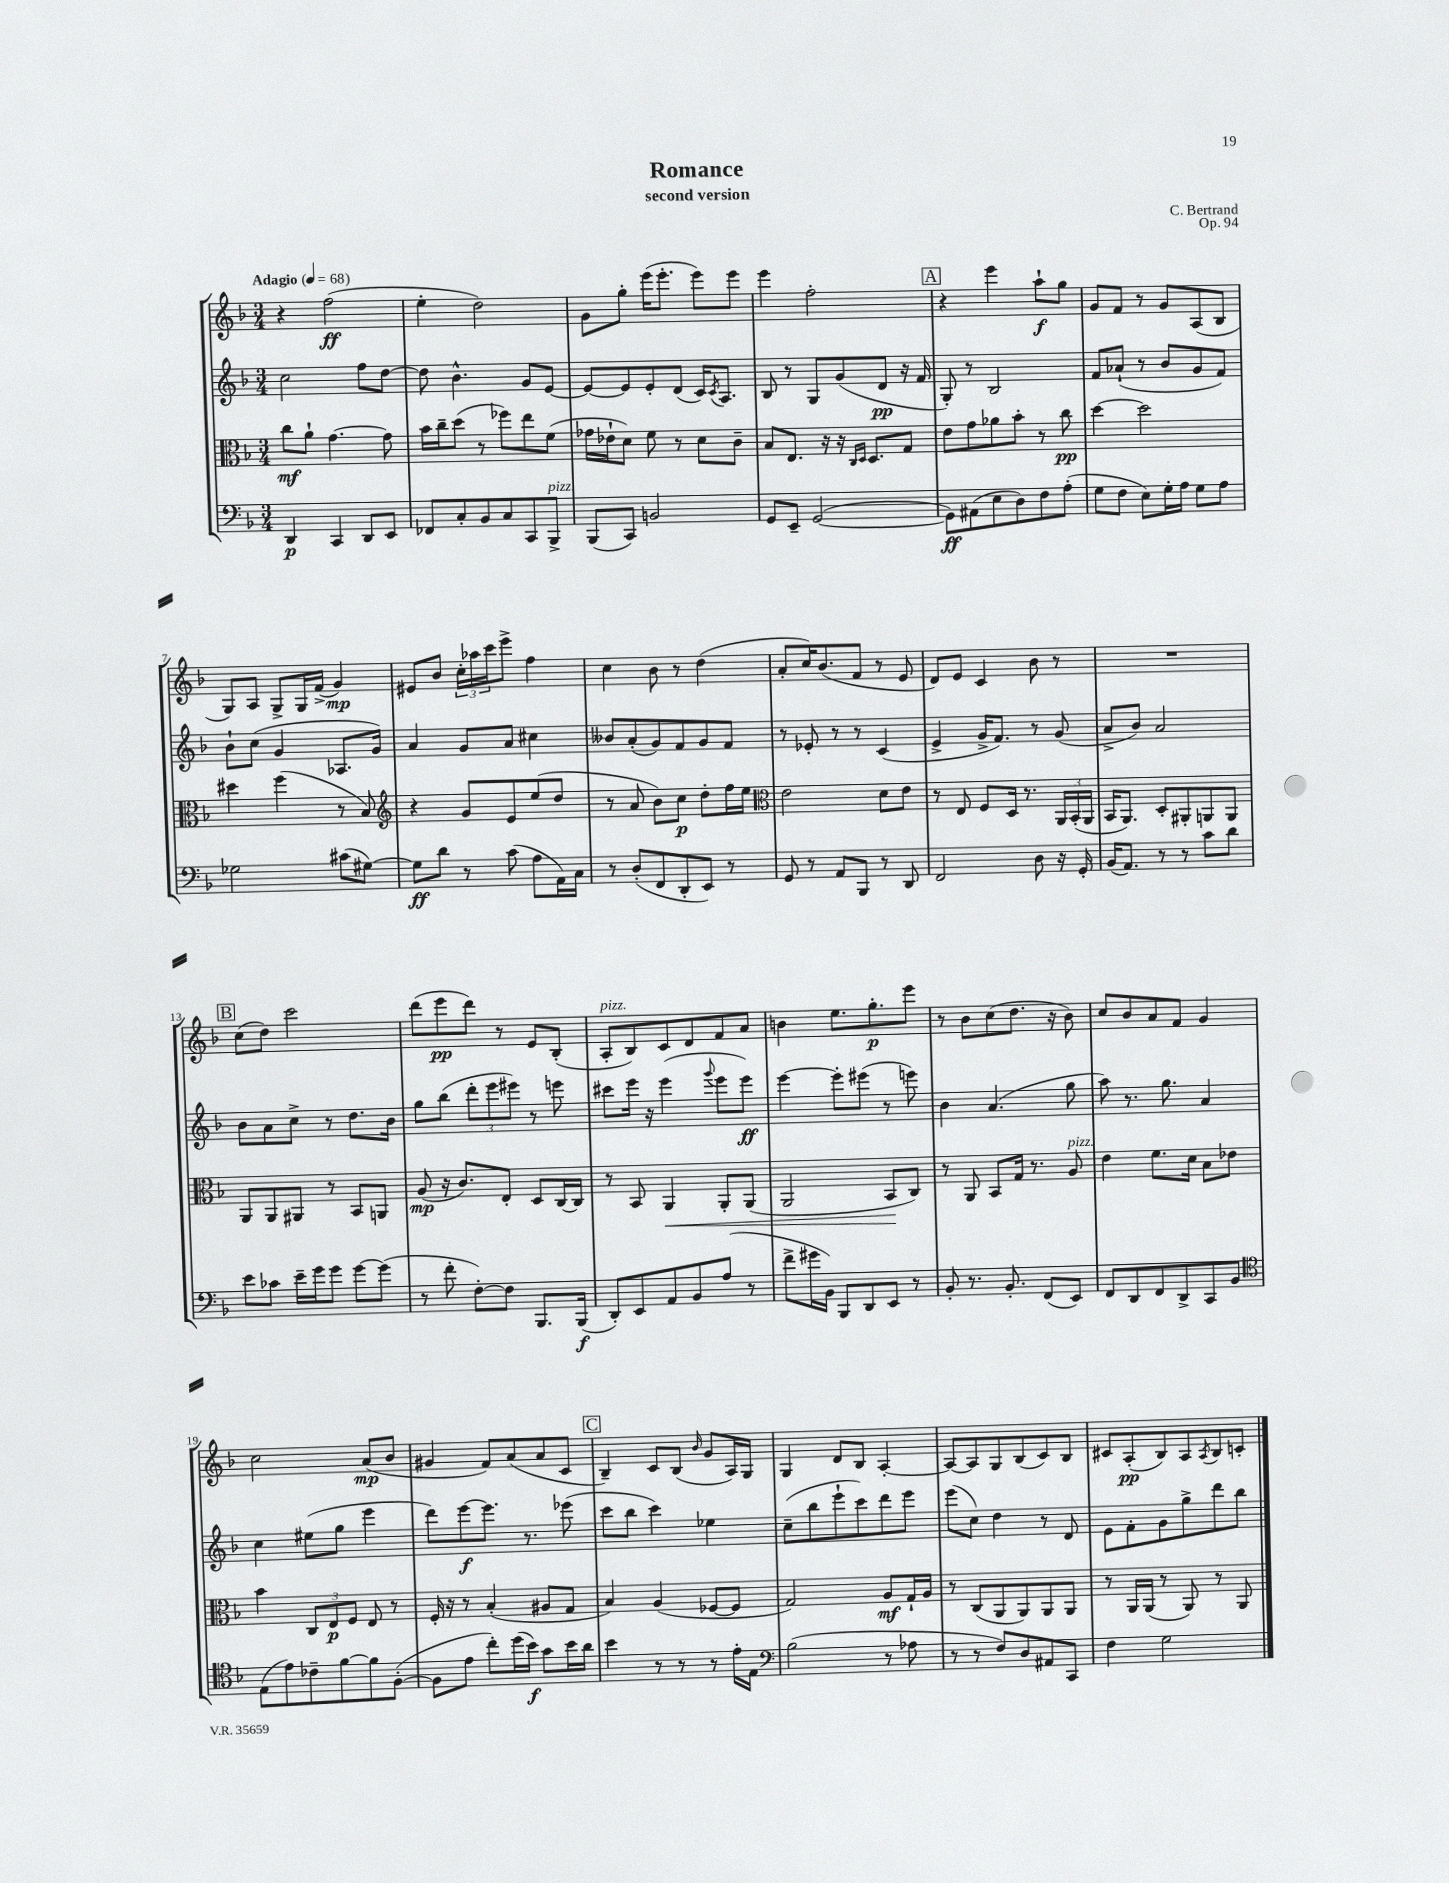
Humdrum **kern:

**kern	**dynam	**kern	**dynam	**kern	**dynam	**kern	**dynam
*part4	*part4	*part3	*part3	*part2	*part2	*part1	*part1
*staff4	*staff4	*staff3	*staff3	*staff2	*staff2	*staff1	*staff1
*clefF4	*	*clefC3	*	*clefG2	*	*clefG2	*
*k[b-]	*	*k[b-]	*	*k[b-]	*	*k[b-]	*
*M3/4	*	*M3/4	*	*M3/4	*	*M3/4	*
*MM68	*	*MM68	*	*MM68	*	*MM68	*
=1	=1	=1	=1	=1	=1	=1	=1
!	!	!	!	!	!	!LO:TX:a:B:t=Adagio	!
4DD/	p	8cc\L	mf	2cc\	.	4r	.
.	.	8a`\J	.	.	.	.	.
4CC/	.	[4.g\	.	.	.	(2ff\	ff
8DD/L	.	.	.	8ff\L	.	.	.
8EE/J	.	8g\]	.	[8dd\J	.	.	.
=2	=2	=2	=2	=2	=2	=2	=2
8FF-X/L	.	16b-\LL	.	8dd\]	.	4ee'\	.
.	.	16cc~\J	.	.	.	.	.
8C'/	.	(8dd\J	.	4.b-^^\	.	.	.
8BB-/	.	8r	.	.	.	2dd\)	.
8C/	.	8ff-X\L)	.	.	.	.	.
8CC/	.	8ee\	.	8g/L	.	.	.
!LO:TX:a:i:t=pizz.	!	!	!	!	!	!	!
8BBB-^/J	.	(8f\J	.	[8e/J	.	.	.
=3	=3	=3	=3	=3	=3	=3	=3
(8BBB-/L	.	16g-X\LL	.	8e/L_	.	8g\L	.
.	.	16e-X`\J	.	.	.	.	.
8CC/J)	.	8d\J)	.	8e/]	.	8gg'\J	.
2BBn/	.	8f\	.	8e'/	.	(16eee\KL	.
.	.	.	.	.	.	8.eee'\J	.
.	.	8r	.	(8d/J	.	.	.
.	.	8d\L	.	16c/KL)	.	8eee\L)	.
.	.	.	.	8qc/	.	.	.
.	.	.	.	8.A/J	.	.	.
.	.	8c~\J	.	.	.	8eee\J	.
=4	=4	=4	=4	=4	=4	=4	=4
8GG/L	.	8B-/L	.	8B-/	.	4eee\	.
8EE~/J	.	8.E/J	.	8r	.	.	.
([2GG/	.	.	.	8G/L	.	2ff'\	.
.	.	16r	.	.	.	.	.
.	.	16r	.	(8g/	.	.	.
.	.	16qqC/LL	.	.	.	.	.
.	.	16qqD/JJ	.	.	.	.	.
.	.	8.D/L	.	.	.	.	.
.	.	.	.	8d/J	pp	.	.
.	.	8G/J	.	16r	.	.	.
.	.	.	.	16f/	.	.	.
!!LO:REH:place=s1:t=A
=5	=5	=5	=5	=5	=5	=5	=5
8GG\L])	ff	8e\L	.	8G'/)	.	4r	.
(8AA#X\	.	8g\	.	8r	.	.	.
8E\	.	8a-X\	.	2B-/	.	4eee\	.
8D\)	.	8b-'\J	.	.	.	.	.
8F\	.	8r	.	.	.	8aa`\L	f
(8A'\J	.	8cc\	pp	.	.	8gg\J	.
=6	=6	=6	=6	=6	=6	=6	=6
8G\L	.	[4dd\	.	8f/L	.	8g/L	.
8F\J	.	.	.	(8a-X`/J	.	8f/J	.
8E\L)	.	2dd\]	.	8r	.	8r	.
16G'\L	.	.	.	8b-/L	.	8g/L	.
16A\JJ	.	.	.	.	.	.	.
8G\L	.	.	.	8g/	.	(8A/	.
8A\J	.	.	.	8f/J)	.	8B-/J	.
!!LO:LB:g=z
=7	=7	=7	=7	=7	=7	=7	=7
2G-X\	.	4dd#X\	.	8b-`\L	.	8G/L)	.
.	.	.	.	(8cc\J	.	8A/J	.
.	.	(4ff\	.	4g/	.	8G^/L	.
.	.	.	.	.	.	16G/L	.
.	.	.	.	.	.	(16f^/JJ	.
(8c#X\L	.	8r	.	8.A-X/L	.	4g/)	mp
[8G#X\J)	.	8B-/)	.	.	.	.	.
.	.	.	.	16g/Jk)	.	.	.
=8	=8	=8	=8	=8	=8	=8	=8
*	*	*clefG2	*	*	*	*	*
8G#\L]	ff	4r	.	4a/	.	8e#X/L	.
8d\J	.	.	.	.	.	8b-/J	.
8r	.	8g/L	.	8g/L	.	24cc'\LL	.
.	.	.	.	.	.	24aa-X\	.
.	.	.	.	.	.	24ccc\J	.
(8c\	.	8e/	.	8a/J	.	8eee^\J	.
8A\L	.	(8ee/	.	4cc#X\	.	4ff\	.
16AA\L)	.	8dd/J	.	.	.	.	.
16C\JJ	.	.	.	.	.	.	.
=9	=9	=9	=9	=9	=9	=9	=9
8r	.	8r	.	8b--X/L	.	4cc\	.
(8D'/L	.	8a/	.	(8a'/	.	.	.
8FF/	.	8b-\L)	.	8g/)	.	8b-\	.
8DD'/	.	8cc\J	p	8f/	.	8r	.
8EE/J)	.	8dd'\L	.	8g/	.	(4dd\	.
8r	.	16ff\L	.	8f/J	.	.	.
.	.	16ee\JJ	.	.	.	.	.
=10	=10	=10	=10	=10	=10	=10	=10
*	*	*clefC3	*	*	*	*	*
8GG/	.	2e\	.	8r	.	8a'/L	.
8r	.	.	.	8e-X'/	.	16cc/K)	.
.	.	.	.	.	.	(8.b-/	.
8AA/L	.	.	.	8r	.	.	.
8BBB-/J	.	.	.	8r	.	8f/J	.
8r	.	8d\L	.	(4c/	.	8r	.
8DD/	.	8e\J	.	.	.	8e/	.
=11	=11	=11	=11	=11	=11	=11	=11
2FF/	.	8r	.	4e^/	.	8d/L)	.
.	.	8E/	.	.	.	8e/J	.
.	.	8F/L	.	16g^/KL	.	4c/	.
.	.	.	.	8.f/J)	.	.	.
.	.	16D/Jk	.	.	.	.	.
.	.	8.r	.	.	.	.	.
8D\	.	.	.	8r	.	8b-\	.
16r	.	24AA/LL	.	(8g/	.	8r	.
.	.	(24BB-'/	.	.	.	.	.
16GG'/	.	.	.	.	.	.	.
.	.	24AA/JJ	.	.	.	.	.
=12	=12	=12	=12	=12	=12	=12	=12
(16BB-/KL	.	16BB-/KL	.	8a^/L	.	2.r	.
8.AA/J)	.	8.AA/J)	.	.	.	.	.
.	.	.	.	8b-/J)	.	.	.
8r	.	8D'/L	.	2a/	.	.	.
8r	.	8AA#X'/	.	.	.	.	.
8c\L	.	8AAn/	.	.	.	.	.
8d\J	.	8AA/J	.	.	.	.	.
!!LO:LB:g=z
!!LO:REH:place=s1:t=B
=13	=13	=13	=13	=13	=13	=13	=13
8e\L	.	8AA/L	.	8b-\L	.	(8cc\L	.
8c-X\J	.	8AA/	.	8a\	.	8dd\J)	.
16e~\LL	.	8AA#X/J	.	8cc^\J	.	2ccc\	.
16g\J	.	.	.	.	.	.	.
8g\J	.	8r	.	8r	.	.	.
[8g\L	.	8BB-/L	.	8.dd\L	.	.	.
(8g\J]	.	8AAn/J	.	.	.	.	.
.	.	.	.	16b-\Jk	.	.	.
=14	=14	=14	=14	=14	=14	=14	=14
8r	.	(8A/	mp	8gg\L	.	(8ddd\L	.
8f'\	.	16r	.	(8bb-\J	.	8eee\	pp
.	.	8.c/L)	.	.	.	.	.
[8F'\L)	.	.	.	12ddd'\L	.	8ddd\J)	.
.	.	.	.	12eee\	.	.	.
8F\J]	.	8E'/J	.	.	.	8r	.
.	.	.	.	12eee#X\J)	.	.	.
8.BBB-/L	.	8D/L	.	8r	.	8e/L	.
.	.	[16C/L	.	8eeen\	.	(8B-'/J	.
(16BBB-/Jk	f	16C/JJ]	.	.	.	.	.
=15	=15	=15	=15	=15	=15	=15	=15
!	!	!	!	!	!	!LO:TX:a:i:t=pizz.	!
8DD'/L)	.	8r	.	8ccc#X\L	.	8A'/L	.
8EE/	.	8BB-/	.	16eee\Jk	.	8B-/)	.
.	.	.	.	16r	.	.	.
!	!	!	!LO:HP:b	!	!	!	!
8AA/	.	4AA/	<	(4eee\	.	8c/	.
8BB-/	.	.	.	.	.	8d/	.
.	.	.	.	8qqggg/	.	.	.
(8A/J	.	8AA'/L	.	8eee\L	.	8f/	.
8r	.	(8AA/J	.	8eee\J)	ff	8a/J	.
=16	=16	=16	=16	=16	=16	=16	=16
8f^\L	.	2AA/	.	[4eee\	.	4bn\	.
16g#X\L	.	.	.	.	.	.	.
16BB-\JJ)	.	.	.	.	.	.	.
8BBB-/L	.	.	.	8eee'\L]	.	8.ee\L	.
8DD/	.	.	.	(8eee#X\J	.	.	.
.	.	.	.	.	.	8.gg'\	p
8EE/J	.	8BB-/L	.	8r	.	.	.
8r	.	8C/J)	[	8eeen\)	.	8eee\J	.
=17	=17	=17	=17	=17	=17	=17	=17
8BB-'/	.	8r	.	4b-\	.	8r	.
8.r	.	8AA/	.	.	.	8b-\L	.
.	.	8BB-/L	.	(4.a/	.	(8cc\	.
8.BB-'/	.	.	.	.	.	.	.
.	.	16G/Jk	.	.	.	8.dd\J	.
.	.	8.r	.	.	.	.	.
(8FF/L	.	.	.	.	.	.	.
.	.	.	.	.	.	16r	.
!	!	!LO:TX:a:i:t=pizz.	!	!	!	!	!
8EE/J)	.	8A/	.	8gg\	.	8b-\)	.
=18	=18	=18	=18	=18	=18	=18	=18
8FF/L	.	4e\	.	8aa\)	.	8cc/L	.
8DD/	.	.	.	8.r	.	8b-/	.
8FF/	.	8.f\L	.	.	.	8a/	.
.	.	.	.	8.gg\	.	.	.
8DD^/	.	.	.	.	.	8f/J	.
.	.	16d\Jk	.	.	.	.	.
8CC/	.	8B-\L	.	4a/	.	4g/	.
8BB-/J	.	8e-X\J	.	.	.	.	.
!!LO:LB:g=z
=19	=19	=19	=19	=19	=19	=19	=19
*clefC4	*	*	*	*	*	*	*
(8E\L	.	4b-\	.	4cc\	.	2cc\	.
8e\)	.	.	.	.	.	.	.
8c-X~\	.	12C/L	.	(8ee#X\L	.	.	.
.	.	12E/	p	.	.	.	.
[8f\	.	.	.	8gg\J	.	.	.
.	.	12F/J	.	.	.	.	.
8f\]	.	8E/	.	4eee\	.	(8a/L	mp
([8F'\J	.	8r	.	.	.	8b-/J	.
=20	=20	=20	=20	=20	=20	=20	=20
8F\L]	.	16F'/	.	8ddd\L)	.	4g#X/	.
.	.	16r	.	.	.	.	.
8e\J	.	8r	.	[8eee\	f	.	.
8cc'\L)	.	(4B-'/	.	8.eee\J]	.	8f/L)	.
(16dd\L	.	.	.	.	.	(8a/	.
16b-\JJ)	f	.	.	8.r	.	.	.
8g\L	.	8A#X/L	.	.	.	8a/	.
16b-\L	.	8G/J	.	(8eee-X\	.	8c/J	.
16a\JJ	.	.	.	.	.	.	.
!!LO:REH:place=s1:t=C
=21	=21	=21	=21	=21	=21	=21	=21
4b-\	.	4B-/)	.	8ccc\L	.	4B-~/)	.
.	.	.	.	8bb-\J	.	.	.
8r	.	(4A/	.	4ccc\)	.	8c/L	.
8r	.	.	.	.	.	(8B-/J	.
.	.	.	.	.	.	16qqb-/	.
8r	.	[8F-X/L	.	4ee-X\	.	8g/L	.
16e'\LL	.	8F-/J]	.	.	.	16A/L)	.
16E\JJ	.	.	.	.	.	16G/JJ	.
=22	=22	=22	=22	=22	=22	=22	=22
*clefF4	*	*	*	*	*	*	*
(2B-\	.	2G/)	.	(8cc~\L	.	4G/	.
.	.	.	.	8bb-\	.	.	.
.	.	.	.	8eee`\	.	8d/L	.
.	.	.	.	8ccc\)	.	8B-/J	.
8r	.	8A/L	mf	8ddd\	.	[4A'/	.
8A-X\	.	16G`/L	.	8eee\J	.	.	.
.	.	16A/JJ	.	.	.	.	.
=23	=23	=23	=23	=23	=23	=23	=23
8r	.	8r	.	(8eee\L	.	8A/L_	.
8r	.	(8C/L	.	8cc\J)	.	8A/]	.
8F/L)	.	8AA/	.	4dd\	.	8G/	.
8D/	.	8AA/)	.	.	.	(8B-/	.
8AA#X/	.	8AA/	.	8r	.	8c/)	.
8CC/J	.	8AA/J	.	8d/	.	8B-/J	.
=24	=24	=24	=24	=24	=24	=24	=24
4F\	.	8r	.	8e\L	.	8c#X/L	.
.	.	16AA/LL	.	8f'\	.	(8A'/	pp
.	.	(16AA/JJ	.	.	.	.	.
2G\	.	8r	.	8g\	.	8B-/)	.
.	.	8AA/)	.	8gg^\	.	8A/	.
.	.	.	.	.	.	8qA/	.
.	.	8r	.	8ddd\	.	8B-/	.
.	.	8AA/	.	8bb-\J	.	8cn'/J	.
==	==	==	==	==	==	==	==
*-	*-	*-	*-	*-	*-	*-	*-
